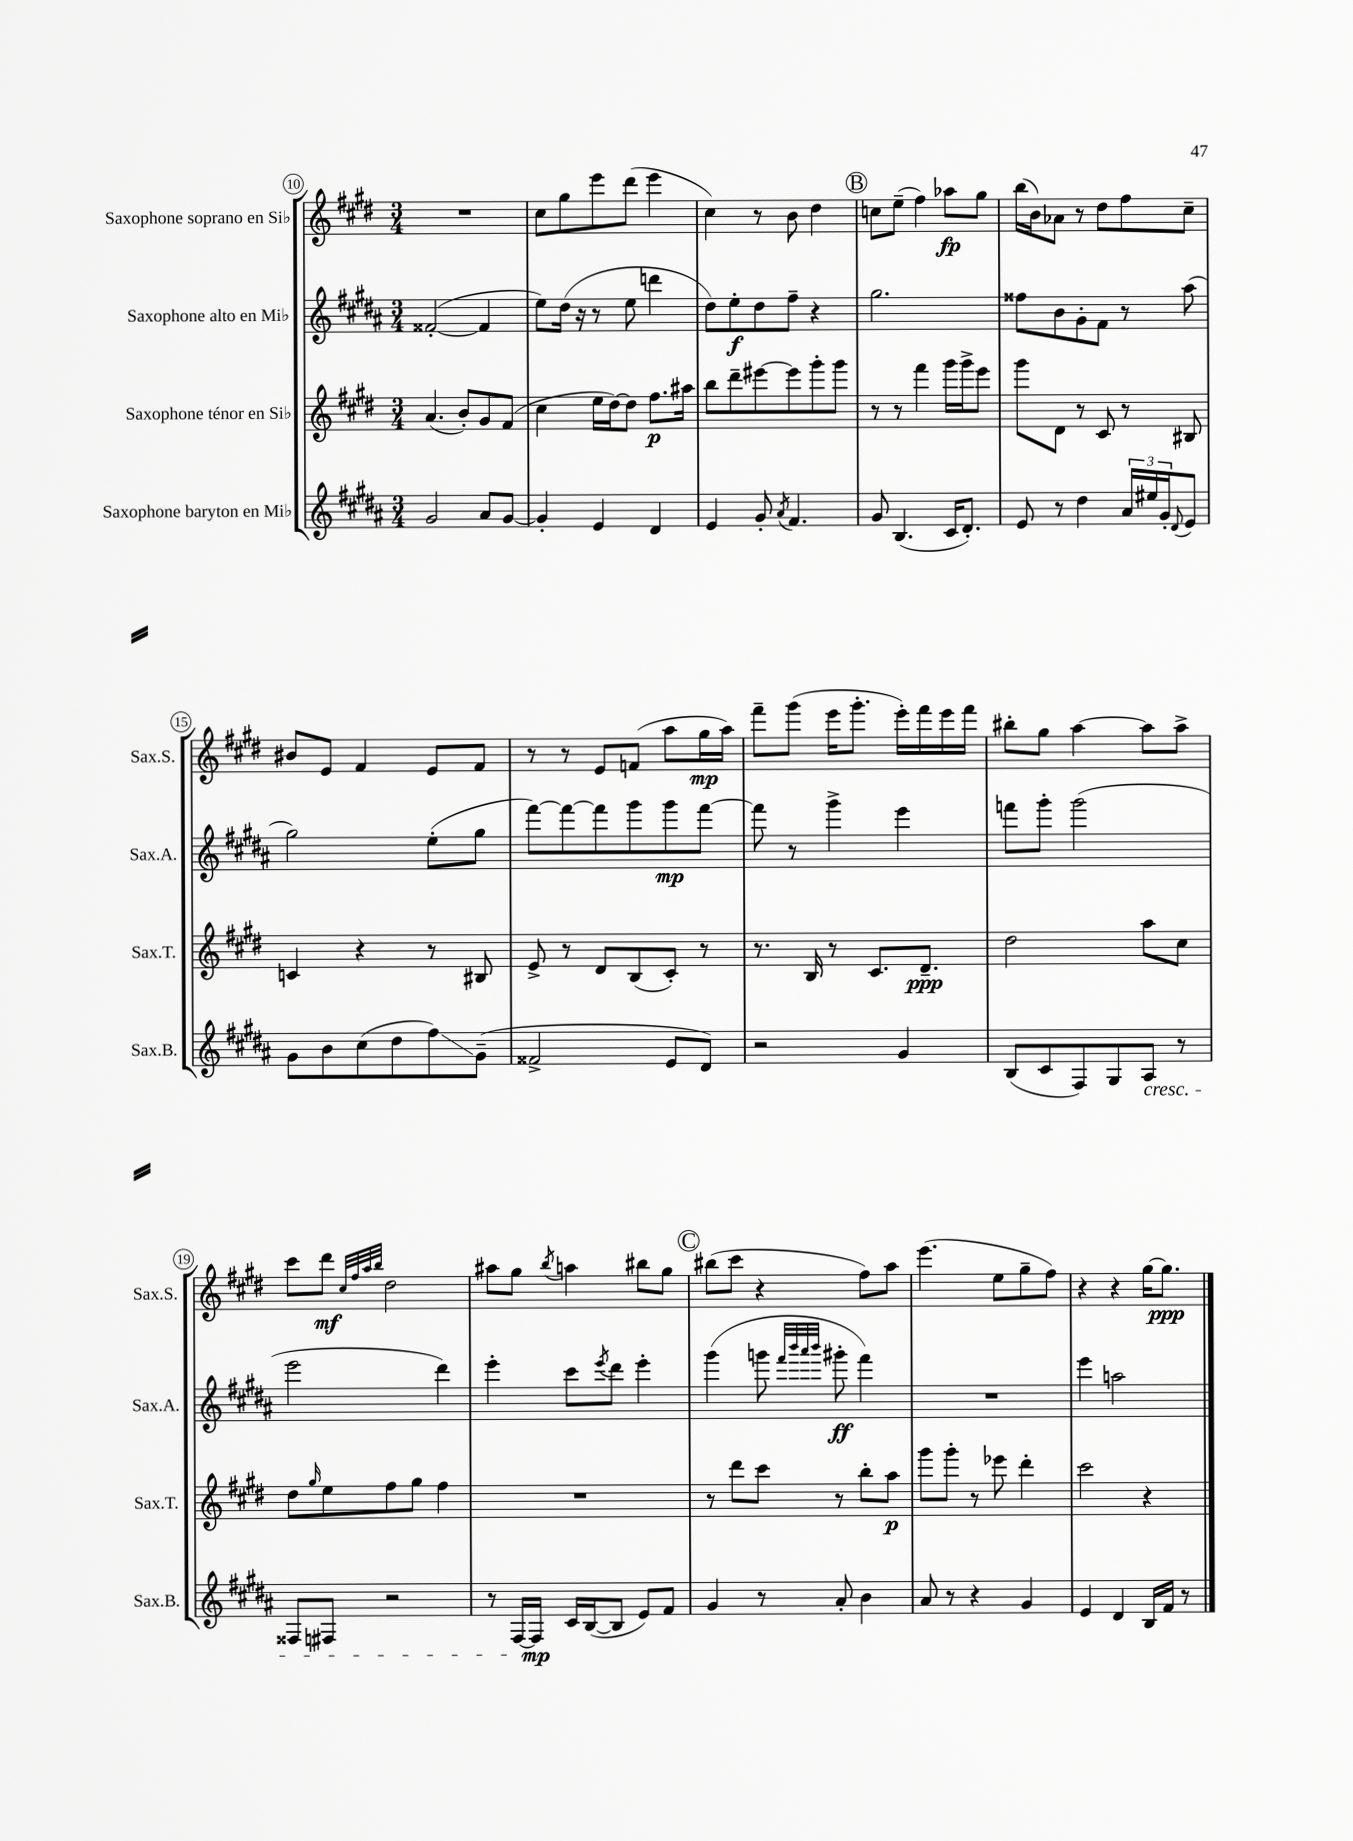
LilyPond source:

<<
\new StaffGroup <<
\new Staff = "s0" \with { instrumentName = "Saxophone soprano en Sib" shortInstrumentName = "Sax.S." } {
    \clef treble \key e \major \numericTimeSignature \time 3/4
    R2. |
    cis''8 gis''8 e'''8 dis'''8( e'''4 |
    cis''4) r8 b'8 dis''4 |
    \mark \markup { \circle "B" } c''8 e''8--( fis''4) aes''8\fp gis''8 |
    b''16( b'16) aes'8 r8 dis''8 fis''8 cis''8-- |
    bis'8 e'8 fis'4 e'8 fis'8 |
    r8 r8 e'8 f'8( a''8 gis''16\mp a''16) |
    fis'''8-- gis'''8( e'''16 gis'''8.-. e'''16-.) fis'''16 e'''16 fis'''16 |
    bis''8-. gis''8 a''4~ a''8 a''8-> |
    cis'''8 dis'''8\mf \grace { cis''32 fis''32 a''32 b''32 } dis''2 |
    ais''8 gis''8 \acciaccatura { b''8 } a''4 bis''8 gis''8 |
    \mark \markup { \circle "C" } bis''8( cis'''8 r4 fis''8) a''8 |
    e'''4.( e''8 gis''8-- fis''8) |
    r4 r4 gis''16~ gis''8.\ppp \bar "|." |
}
\new Staff = "s1" \with { instrumentName = "Saxophone alto en Mib" shortInstrumentName = "Sax.A." } {
    \clef treble \key b \major \numericTimeSignature \time 3/4
    fisis'2~-.( fisis'4 |
    e''8) dis''16( r16 r8 e''8 d'''4 |
    dis''8) e''8-.\f dis''8 fis''8-- r4 |
    \mark \markup { \circle "B" } gis''2. |
    fisis''8 b'8 gis'8-. fis'8 r8 ais''8( |
    gis''2) e''8-.( gis''8 |
    fis'''8~) fis'''8~ fis'''8 gis'''8 gis'''8\mp fis'''8~ |
    fis'''8 r8 gis'''4-> e'''4 |
    f'''8 gis'''8-. gis'''2( |
    e'''2 dis'''4) |
    e'''4-. cis'''8 \acciaccatura { e'''8 } dis'''8 e'''4-. |
    \mark \markup { \circle "C" } gis'''4( g'''8 \grace { fis'''32 b'''32 ais'''32 b'''32 } gis'''8-.\ff fis'''4) |
    R2. |
    e'''4 a''2 \bar "|." |
}
\new Staff = "s2" \with { instrumentName = "Saxophone ténor en Sib" shortInstrumentName = "Sax.T." } {
    \clef treble \key e \major \numericTimeSignature \time 3/4
    a'4.( b'8-.) gis'8 fis'8( |
    cis''4 e''16 dis''16~) dis''8 fis''8.\p ais''16 |
    b''8 dis'''8-- eis'''8~ eis'''8 gis'''8-. gis'''8 |
    \mark \markup { \circle "B" } r8 r8 fis'''4 gis'''16 gis'''16-> e'''8 |
    gis'''8 dis'8 r8 cis'8 r8 bis8 |
    c'4 r4 r8 bis8 |
    e'8-> r8 dis'8 b8( cis'8-.) r8 |
    r8. b16 r8 cis'8. dis'8.--\ppp |
    dis''2 a''8 cis''8 |
    dis''8 \grace { gis''16 } e''8 fis''8 gis''8 fis''4 |
    R2. |
    \mark \markup { \circle "C" } r8 dis'''8 cis'''8 r8 b''8-. a''8\p |
    gis'''8 gis'''8-. r8 ees'''8 dis'''4-. |
    cis'''2 r4 \bar "|." |
}
\new Staff = "s3" \with { instrumentName = "Saxophone baryton en Mib" shortInstrumentName = "Sax.B." } {
    \clef treble \key b \major \numericTimeSignature \time 3/4
    gis'2 ais'8 gis'8~ |
    gis'4-. e'4 dis'4 |
    e'4 gis'8-. \acciaccatura { ais'8 } fis'4. |
    \mark \markup { \circle "B" } gis'8 b4.( cis'16 dis'8.-.) |
    e'8 r8 dis''4 \tuplet 3/2 { ais'16 eis''16 gis'16-. } \appoggiatura { dis'8 } e'8 |
    gis'8 b'8 cis''8( dis''8 fis''8\glissando) gis'8--( |
    fisis'2-> e'8 dis'8) |
    r2 gis'4 |
    b8( cis'8 fis8) gis8 ais8\cresc r8 |
    fisis8 fis8 r2 |
    r8 fis16~\! fis16\mp cis'16 b16~( b8 e'8) fis'8 |
    \mark \markup { \circle "C" } gis'4 r8 ais'8-. b'4 |
    ais'8 r8 r4 gis'4 |
    e'4 dis'4 b16 fis'16 r8 \bar "|." |
}
>>
>>
\layout { \context { \Score currentBarNumber = #10 \override BarNumber.stencil = #(make-stencil-circler 0.1 0.3 ly:text-interface::print) } }
